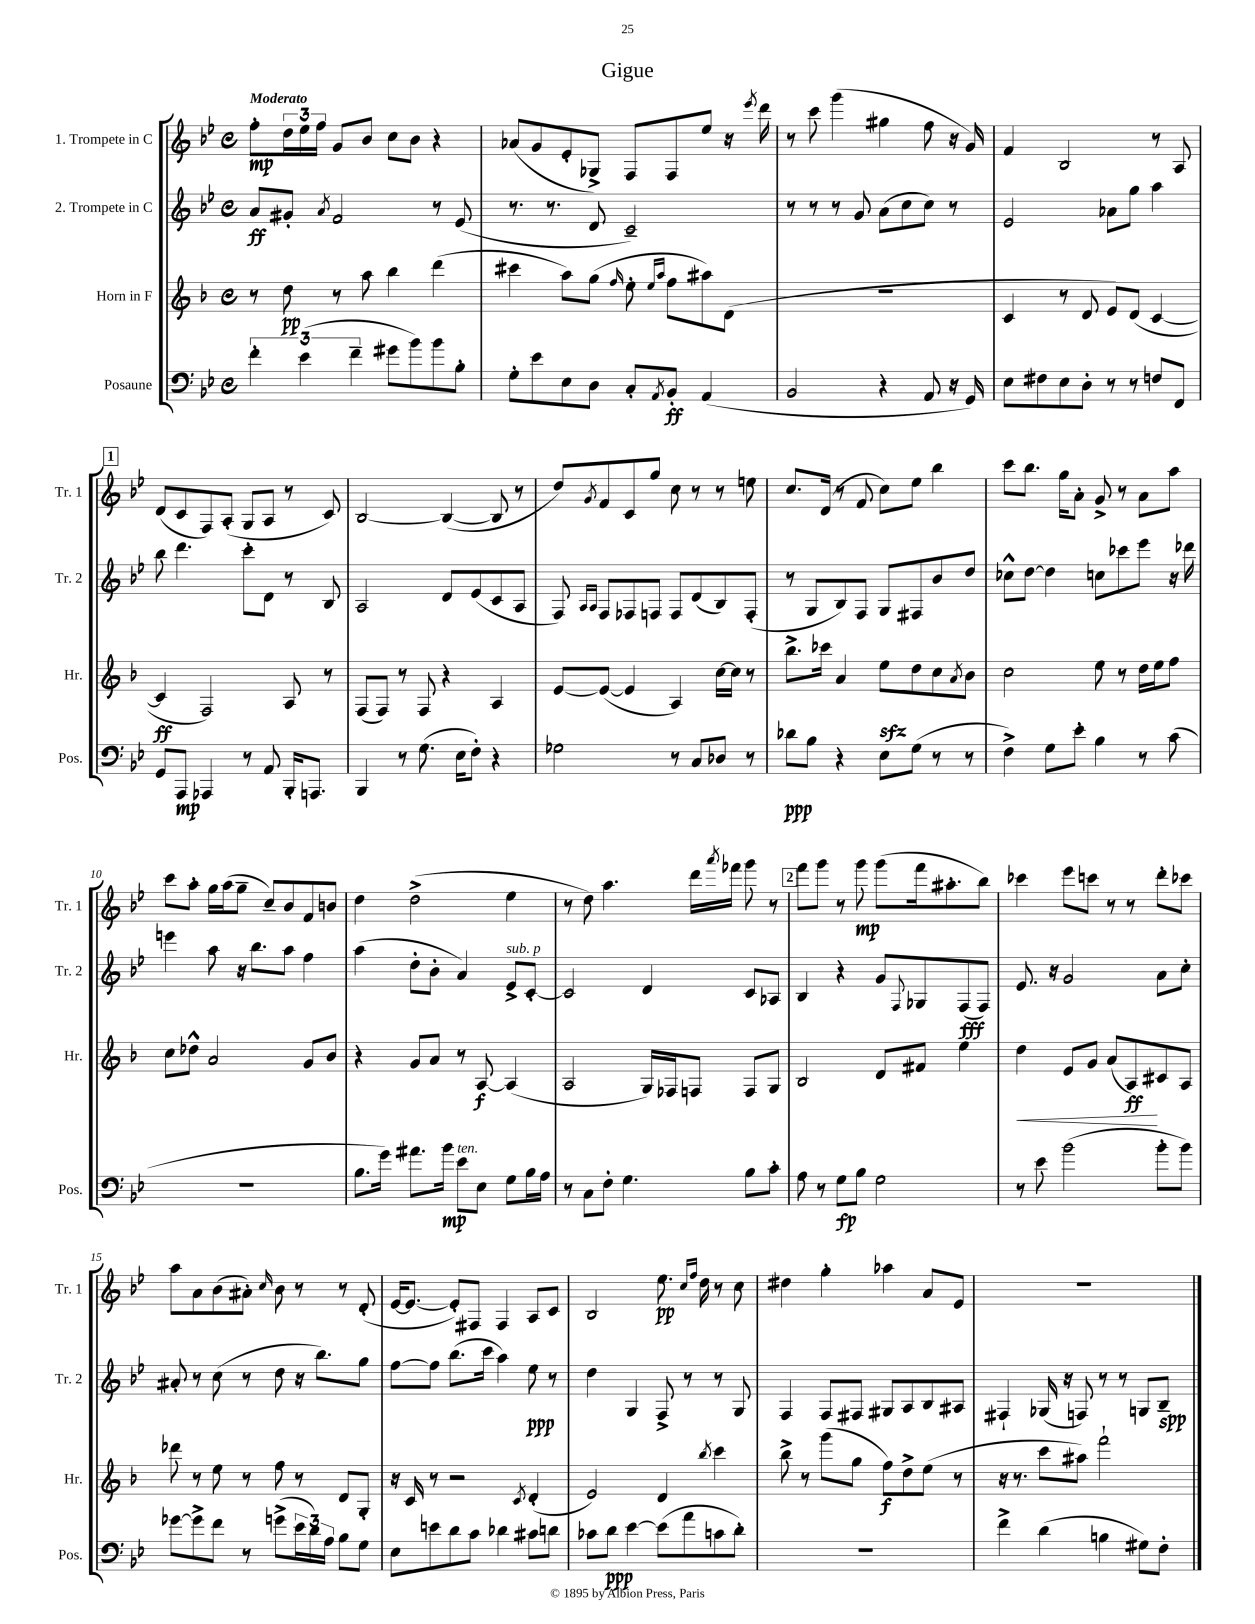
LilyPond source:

\header { title = "Gigue" }
<<
\new StaffGroup <<
\new Staff = "s0" \with { instrumentName = "1. Trompete in C" shortInstrumentName = "Tr. 1" } {
    \clef treble \key bes \major \defaultTimeSignature \time 4/4 \tempo "Moderato"
    f''8-.\mp \tuplet 3/2 { d''16 ees''16 f''16 } g'8 bes'8 c''8 bes'8 r4 |
    aes'8( g'8 ees'8-. ges8->) f8 f8 ees''8 r16 \acciaccatura { ees'''8 } d'''16 |
    r8 c'''8 g'''4( gis''4 f''8 r16 g'16) |
    f'4 bes2 r8 a8 |
    \mark \markup { \box "1" } d'8( c'8 f8) a8-.( g8 a8 r8 c'8) |
    bes2~ bes4~( bes8 r8 |
    d''8) \acciaccatura { g'8 } f'8 c'8 g''8 c''8 r8 r8 e''8 |
    c''8. d'16( r8 f'8 c''8) ees''8 bes''4 |
    c'''8 bes''8. g''16 a'8-. g'8-> r8 a'8 a''8 |
    c'''8 a''8-. g''16 a''16( g''8-- c''8--) bes'8 f'8 b'8 |
    d''4 d''2->( ees''4 |
    r8 d''8) a''4. d'''16 \acciaccatura { a'''8 } fes'''16 g'''8 r8 |
    \mark \markup { \box "2" } f'''8 g'''8 r8 g'''8\mp g'''8( f'''16 ais''8.-. bes''8) |
    ces'''4 ees'''8 c'''8 r8 r8 d'''8-. ces'''8 |
    a''8 a'8 bes'8( ais'8-.) \grace { c''16 } bes'8 r8 r8 d'8-.( |
    ees'16~ ees'8.~ ees'8-.) fis8 fis4 a8 c'8 |
    bes2 ees''8.\pp \grace { c''16 f''16 } d''16 r8 c''8 |
    dis''4 g''4-. aes''4 a'8 ees'8 |
    R1 \bar "|." |
}
\new Staff = "s1" \with { instrumentName = "2. Trompete in C" shortInstrumentName = "Tr. 2" } {
    \clef treble \key bes \major \defaultTimeSignature \time 4/4
    a'8\ff gis'8-. \acciaccatura { a'8 } f'2 r8 ees'8( |
    r8. r8. d'8 c'2--) |
    r8 r8 r8 g'8 a'8( c''8 c''8) r8 |
    ees'2 aes'8 g''8 a''4 |
    \mark \markup { \box "1" } bes''8 d'''4. c'''8-. d'8 r8 bes8 |
    a2 d'8 ees'8( c'8 a8 |
    f8) \grace { a16 a16 } f8 fes8 f8 f8 d'8( bes8) f8-.( |
    r8 g8 bes8) f8 g8 fis8 bes'8 d''8 |
    ces''8-^ d''8~ d''4 c''8 ces'''8 ees'''8 r16 des'''16 |
    e'''4 a''8 r16 bes''8. a''8 f''4 |
    a''4( d''8-. bes'8-. a'4) ees'8->^\markup { \italic "sub. p" } c'8~-. |
    c'2 d'4 c'8 aes8 |
    \mark \markup { \box "2" } bes4 r4 g'8 \appoggiatura { f8 } ges8 f8\fff( f8) |
    ees'8. r16 g'2 a'8 c''8-. |
    ais'8-. r8 c''8( r8 d''8 r16 bes''8.) g''8 |
    f''8~ f''8 bes''8.( c'''16 a''4) ees''8\ppp r8 |
    d''4 g4 f8-> r8 r8 g8 |
    f4 f8 fis8 gis8 a8 bes8 ais8 |
    fis4-! ges16( r16 f8) r8 r8 g8 bes8--\spp \bar "|." |
}
\new Staff = "s2" \with { instrumentName = "Horn in F" shortInstrumentName = "Hr." } {
    \clef treble \key f \major \defaultTimeSignature \time 4/4
    r8 d''8\pp r8 a''8 bes''4 d'''4( |
    cis'''4 a''8) g''8( \grace { f''16 } e''8-. \grace { e''16 a''16 } f''8 ais''8) d'8( |
    R1 |
    c'4 r8 d'8 e'8) d'8( c'4~ |
    \mark \markup { \box "1" } c'4\ff f2) a8 r8 |
    f8( f8) r8 f8 r4 a4 |
    e'8~ e'8~( e'4 a4) c''16~ c''16 r8 |
    bes''8.-> ces'''16 a'4 e''8\sfz d''8 c''8 \acciaccatura { a'8 } bes'8 |
    c''2 e''8 r8 d''16 e''16 f''8 |
    c''8 des''8-^ a'2 g'8 bes'8 |
    r4 g'8 a'8 r8 a8~\f a4( |
    a2 g16) fes16 f8 f8 g8 |
    \mark \markup { \box "2" } bes2 d'8 fis'8 e''4 |
    d''4\< e'8 g'8 a'8( a8\ff\!) cis'8 a8 |
    des'''8 r8 e''8 r8 f''8 r8 d'8 g8-. |
    r16 c'16 r8 r2 \acciaccatura { c'8 } d'4-.( |
    e'2) d'4 \acciaccatura { bes''8 } c'''4 |
    bes''8-> r8 g'''8( g''8 f''8\f) d''8-> e''8( r8 |
    r16 r8. c'''8 ais''8) f'''2-! \bar "|." |
}
\new Staff = "s3" \with { instrumentName = "Posaune" shortInstrumentName = "Pos." } {
    \clef bass \key bes \major \defaultTimeSignature \time 4/4
    \tuplet 3/2 { f'4-. ees'4( f'4-- } gis'8 bes'8) bes'8 bes8-. |
    g8-. ees'8 ees8 d8 c8-. \acciaccatura { a,8 } bes,8-.\ff a,4( |
    bes,2 r4 a,8 r16 g,16) |
    ees8 fis8 ees8 d8-. r8 r8 f8 f,8 |
    \mark \markup { \box "1" } g,8 a,,8\mp aes,,4 r8 a,8 bes,,16-. a,,8. |
    bes,,4 r8 g8.( ees16 f8-.) r4 |
    ges2 r8 c8 des8 r8 |
    des'8\ppp bes8 r4 ees8 g8( r8 r8 |
    f4->) g8 ees'8-. bes4 r8 c'8( |
    R1 |
    bes8. g'16) ais'8. bes'16\mp ees'8^\markup { \italic "ten." } ees8 g8 bes16 a16 |
    r8 c8 f8-. g4. bes8 c'8-. |
    \mark \markup { \box "2" } a8 r8 g8\fp bes8 g2 |
    r8 ees'8 bes'2( bes'8-. bes'8) |
    ges'8~ ges'8-> f'8 r8 g'8->( \tuplet 3/2 { ees'16 d'16) a16 } bes8 g8 |
    ees8 e'8 d'8 c'8 des'4 cis'8 d'8 |
    ces'8 d'8\ppp ees'4~ ees'8( a'8 c'8 d'8-.) |
    R1 |
    f'4-> d'4( b4 gis8) f8-. \bar "|." |
}
>>
>>
